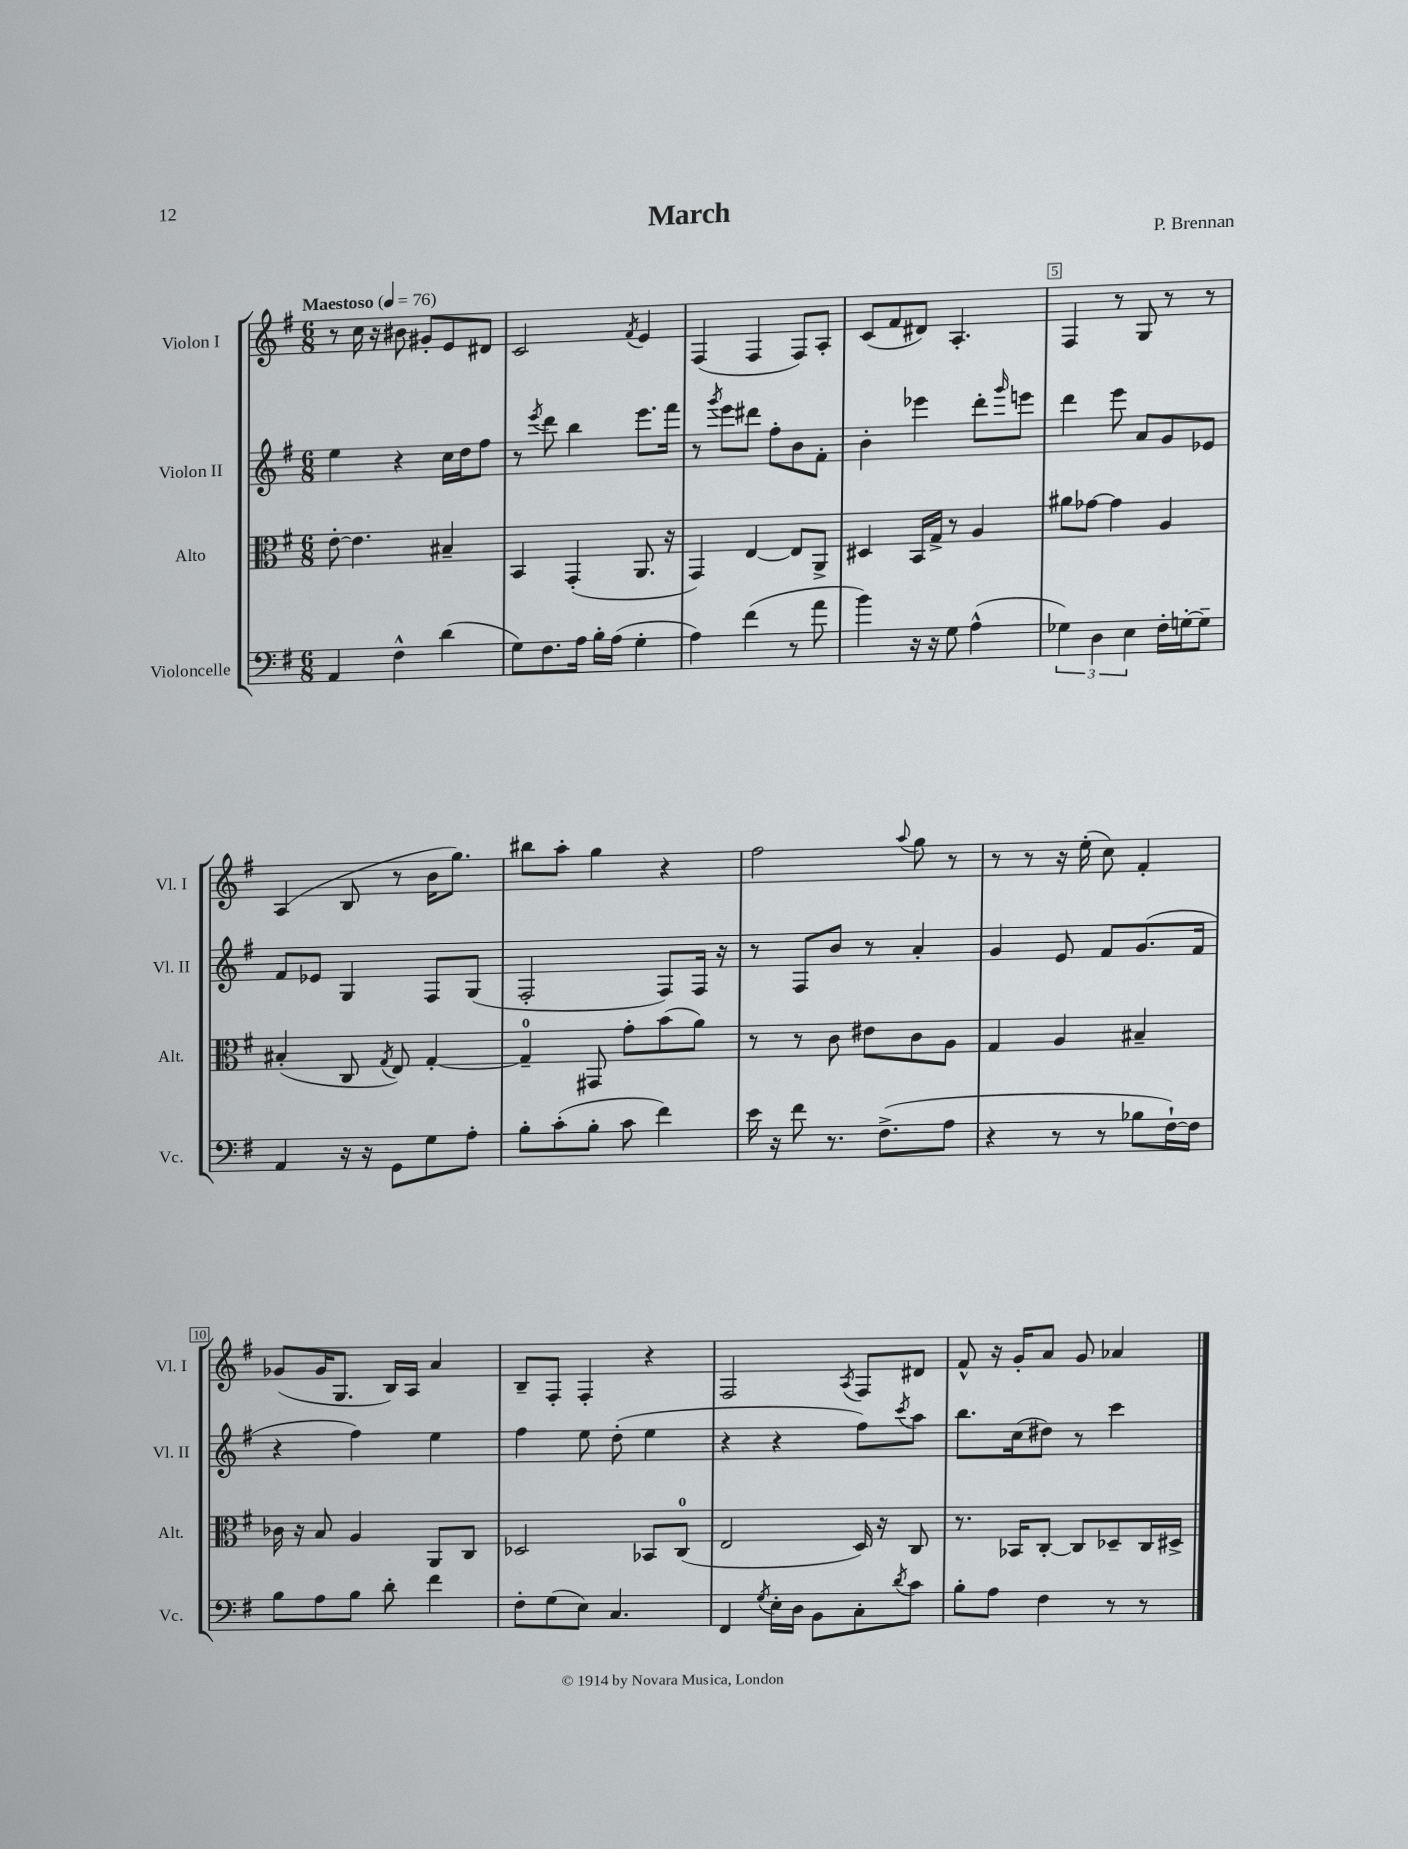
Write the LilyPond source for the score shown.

\header { title = "March" composer = "P. Brennan" }
<<
\new StaffGroup <<
\new Staff = "s0" \with { instrumentName = "Violon I" shortInstrumentName = "Vl. I" } {
    \clef treble \key g \major \numericTimeSignature \time 6/8 \tempo "Maestoso" 4 = 76
    r8 c''16 r16 bis'8 gis'8-. e'8 dis'8 |
    c'2 \acciaccatura { fis'8 } e'4 |
    fis4( fis4 fis8) a8-. |
    c'8( fis'8 dis'8) a4.-. |
    fis4 r8 g8 r8 r8 |
    a4( b8 r8 b'16 g''8.) |
    bis''8 a''8-. g''4 r4 |
    fis''2 \appoggiatura { a''8 } g''8 r8 |
    r8 r8 r16 e''16-.( c''8) fis'4-. |
    ges'8( ges'16 g8. b16) a16 a'4 |
    b8-- fis8-. fis4-. r4 |
    fis2 \acciaccatura { a8 } fis8 dis'8 |
    fis'8-^ r16 g'16-. a'8 g'8 aes'4 \bar "|." |
}
\new Staff = "s1" \with { instrumentName = "Violon II" shortInstrumentName = "Vl. II" } {
    \clef treble \key g \major \numericTimeSignature \time 6/8
    e''4 r4 c''16 d''16 fis''8 |
    r8 \acciaccatura { e'''8 } d'''8 b''4 e'''8. fis'''16 |
    r8 \acciaccatura { g'''8 } e'''8 dis'''8 fis''8-. b'8 fis'8-. |
    b'4-. ees'''4 d'''8-. \grace { g'''16 } e'''8 |
    d'''4 e'''8 a'8 g'8 ees'8 |
    fis'8 ees'8 g4 fis8 g8( |
    fis2-. fis8) fis16 r16 |
    r8 fis8 b'8 r8 a'4-. |
    g'4 e'8 fis'8 g'8.( fis'16 |
    r4 fis''4) e''4 |
    fis''4 e''8 d''8-.( e''4 |
    r4 r4 fis''8) \acciaccatura { c'''8 } a''8 |
    b''8. c''16( dis''8) r8 c'''4 \bar "|." |
}
\new Staff = "s2" \with { instrumentName = "Alto" shortInstrumentName = "Alt." } {
    \clef alto \key g \major \numericTimeSignature \time 6/8
    e'8~-. e'4. bis4-- |
    b,4 g,4-.( a,8. r16 |
    g,4) e4~ e8 a,8-> |
    dis4 b,16 g16-> r8 a4 |
    ais'8 ges'8~ ges'4 a4 |
    bis4-.( c8 \acciaccatura { g8 } e8) g4~-. |
    g4-0-- gis,8 g'8-. b'8( a'8) |
    r8 r8 c'8 eis'8 c'8 a8 |
    g4 a4 bis4-- |
    ces'16 r16 b8 a4 a,8 c8 |
    des2 bes,8 c8-0( |
    e2 d16) r16 c8 |
    r8. bes,16 c8~-. c8 des8-- c16 dis16-> \bar "|." |
}
\new Staff = "s3" \with { instrumentName = "Violoncelle" shortInstrumentName = "Vc." } {
    \clef bass \key g \major \numericTimeSignature \time 6/8
    a,4 fis4-^ d'4( |
    g8) fis8. a16 b16-. a16( g4-. |
    a4) fis'4( r8 a'8 |
    b'4) r16 r16 g8 a4-^( |
    \tuplet 3/2 { ges4) d4 e4 } fis16-. g16~-. g8-- |
    a,4 r16 r16 g,8 g8 a8-. |
    b8-. c'8-.( b8-. c'8 fis'4) |
    e'16 r16 fis'8 r8. fis8.->( a8 |
    r4 r8 r8 bes8 fis16~-!) fis16 |
    b8 a8 b8 d'8-. fis'4 |
    fis8-. g8( e8) c4. |
    fis,4 \acciaccatura { g8 } e16-. d16 b,8 c8-. \acciaccatura { d'8 } c'8 |
    b8-. a8 fis4 r8 r8 \bar "|." |
}
>>
>>
\layout { \context { \Score \override BarNumber.break-visibility = ##(#f #t #t) barNumberVisibility = #(every-nth-bar-number-visible 5) \override BarNumber.stencil = #(make-stencil-boxer 0.1 0.3 ly:text-interface::print) } }
